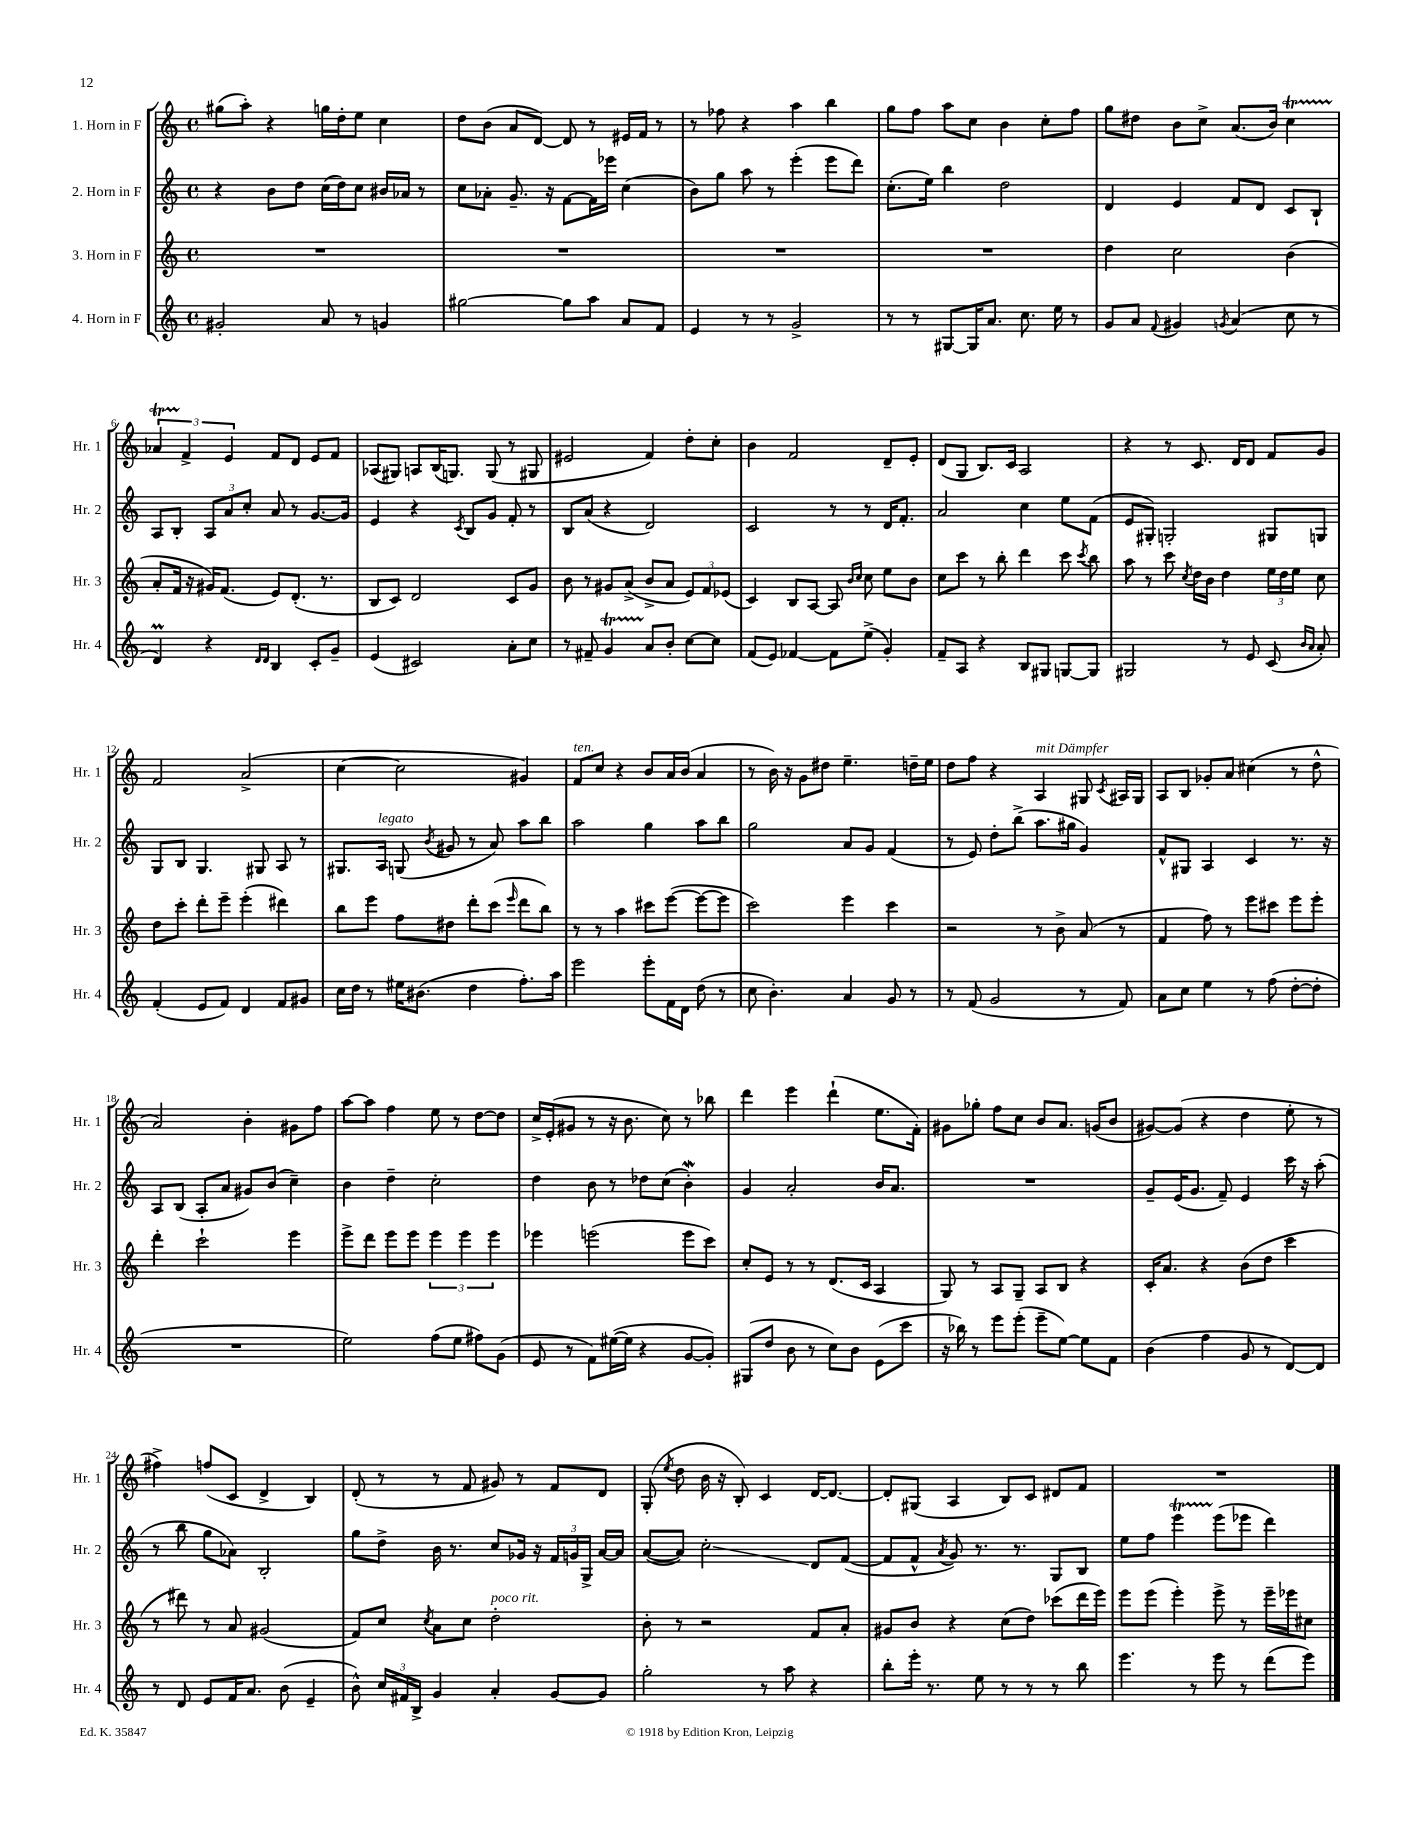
<<
\new StaffGroup <<
\new Staff = "s0" \with { instrumentName = "1. Horn in F" shortInstrumentName = "Hr. 1" } {
    \clef treble \key c \major \defaultTimeSignature \time 4/4
    \autoBeamOff gis''8[( a''8]-.) r4 g''16[ d''16-. e''8] c''4 |
    d''8[ b'8]( a'8[ d'8]~) d'8 r8 eis'16[ f'16] r8 |
    r8 fes''8 r4 a''4 b''4 |
    g''8[ f''8] a''8[ c''8] b'4 c''8[-. f''8] |
    g''8[ dis''8] b'8[ c''8]-> a'8.[( b'16]) c''4\startTrillSpan |
    \tuplet 3/2 { aes'4 f'4->\stopTrillSpan e'4 } f'8[ d'8] e'8[ f'8] |
    aes8[( gis8]) a8[ b16( g8.]) g8( r8 gis8 |
    eis'2 f'4) d''8[-. c''8]-. |
    b'4 f'2 d'8[-- e'8]-. |
    d'8[( g8] b8.[) c'16] a2 |
    r4 r8 c'8. d'16[ d'8] f'8[ g'8] |
    f'2 a'2->( |
    c''4~ c''2 gis'4) |
    f'8[^\markup { \italic "ten." } c''8] r4 b'8[ a'16 b'16]( a'4 |
    r8 b'16) r16 g'8[ dis''8] e''4.-- d''16[-- e''16] |
    d''8[ f''8] r4 a4^\markup { \italic "mit Dämpfer" } gis8 \acciaccatura { c'8 } ais16[ gis16] |
    a8[ b8] ges'8[-. a'8] cis''4( r8 d''8-^ |
    a'2) b'4-. gis'8[ f''8] |
    a''8[~ a''8] f''4 e''8 r8 d''8[~ d''8] |
    c''16[-> e'16-.( gis'8] r8 r16 b'8. c''8) r8 bes''8 |
    d'''4 e'''4 d'''4-!( e''8.[ f'16]-.) |
    gis'8[ ges''8]-. f''8[ c''8] b'8[ a'8.] g'16[( b'8] |
    gis'8[~) gis'8]( r4 d''4 e''8-. r8 |
    fis''4->) f''8[( c'8] d'4-> b4) |
    d'8-.( r8 r8 f'8 gis'8) r8 f'8[ d'8] |
    g8-.( \acciaccatura { e''8 } d''8 b'16 r16 b8-.) c'4 d'16[~ d'8.]~ |
    d'8[-. gis8]( a4 b8[) c'8] dis'8[ f'8] |
    R1 \bar "|." |
}
\new Staff = "s1" \with { instrumentName = "2. Horn in F" shortInstrumentName = "Hr. 2" } {
    \clef treble \key c \major \defaultTimeSignature \time 4/4
    \autoBeamOff r4 b'8[ d''8] c''16[( d''16) c''8] bis'16[ aes'16] r8 |
    c''8[ aes'8]-. g'8.-- r16 f'8[~ f'16 ees'''16] c''4( |
    b'8[) g''8] a''8 r8 e'''4-.( e'''8[ d'''8]) |
    c''8.[-.( e''16]) b''4 d''2 |
    d'4 e'4 f'8[ d'8] c'8[ b8]-! |
    a8[ b8]-. \tuplet 3/2 { a8[ a'8 c''8]-. } a'8 r8 g'8.[~ g'16] |
    e'4 r4 \acciaccatura { c'8 } b8[ g'8] f'8-. r8 |
    b8[ a'8]( r4 d'2) |
    c'2 r8 r8 d'16[ f'8.]-. |
    a'2 c''4 e''8[ f'8]( |
    e'8[ gis8]-.) g2-. gis8[ g8] |
    g8[ b8] g4. gis8 a8 r8 |
    gis8.[ a16]^\markup { \italic "legato" } g8( \acciaccatura { b'8 } gis'8 r8 a'8) a''8[ b''8] |
    a''2 g''4 a''8[ b''8] |
    g''2 a'8[ g'8] f'4( |
    r8 e'8) d''8[-. b''8]->( a''8.[ gis''16] g'4) |
    f'8[-^ gis8] a4 c'4 r8. r16 |
    a8[ b8]( a8[-. a'8] gis'8[) b'8]( c''4--) |
    b'4 d''4-- c''2-. |
    d''4 b'8 r8 des''8[ c''8]( b'4-.\mordent) |
    g'4 a'2-. b'16[ a'8.] |
    R1 |
    g'8[-- e'16( g'8.] f'8--) e'4 c'''16 r16 a''8-.( |
    r8 b''8 g''8[ aes'8]) b2-. |
    g''8[ d''8]-> b'16 r8. c''8[ ges'16] r16 \tuplet 3/2 { f'16[ g'16 g16]-> } a'16[~ a'16] |
    a'8[~( a'8]) c''2-.\glissando d'8[ f'8]~( |
    f'8[ f'8]-^ \acciaccatura { a'8 } g'8) r8. r8. g8[ b8] |
    e''8[ f''8] e'''4\startTrillSpan e'''8[\stopTrillSpan( ees'''8] d'''4) \bar "|." |
}
\new Staff = "s2" \with { instrumentName = "3. Horn in F" shortInstrumentName = "Hr. 3" } {
    \clef treble \key c \major \defaultTimeSignature \time 4/4
    \autoBeamOff R1 |
    R1 |
    R1 |
    R1 |
    d''4 c''2 b'4( |
    a'8[-. f'16] r16 gis'16[) f'8.]( e'8[) d'8.]-.( r8. |
    b8[ c'8]) d'2 c'8[ g'8] |
    b'8 r8 gis'8[ a'8]->( b'8[-> a'8] \tuplet 3/2 { e'8[) f'8 ees'8]( } |
    c'4) b8[ a8]~ a8 \grace { b'16[ c''16] } c''8 e''8[ b'8] |
    c''8[ c'''8] r8 b''8-. d'''4 c'''8 \acciaccatura { c'''8 } b''8 |
    a''8 r8 c'''8 \acciaccatura { c''8 } d''16[ b'16] d''4 \tuplet 3/2 { e''16[ d''16 e''16] } c''8 |
    d''8[ c'''8]-. d'''8[-. e'''8]-- e'''4-.( dis'''4) |
    b''8[ e'''8] f''8[ dis''8] d'''8[-. c'''8]( \grace { e'''16 } d'''8[ b''8]) |
    r8 r8 a''4 cis'''8[ e'''8]~( e'''8[~ e'''8] |
    c'''2) e'''4 c'''4 |
    r2 r8 b'8-> a'8( r8 |
    f'4 f''8) r8 e'''8[ cis'''8] e'''8[ e'''8]-. |
    d'''4-. c'''2-! e'''4 |
    e'''8[-> d'''8] e'''8[ e'''8] \tuplet 3/2 { e'''4 e'''4 e'''4 } |
    ees'''4 e'''2( e'''8[ c'''8]) |
    c''8[-. e'8] r8 r8 d'8.[( c'16] a4 |
    g8) r8 a8[ g8]-- a8[ b8] r4 |
    c'16[-. a'8.] r4 b'8[( d''8] c'''4 |
    r8 dis'''8) r8 a'8 gis'2( |
    f'8[) c''8] \acciaccatura { c''8 } a'8[ c''8] d''2-.^\markup { \italic "poco rit." } |
    b'8-. r8 r2 f'8[ a'8]-. |
    gis'8[ b'8] r4 c''8[( d''8]) ces'''8[( d'''16 e'''16]) |
    e'''8[ e'''8]( e'''4-.) e'''8-> r8 e'''16[-- ees'''16 cis''8] \bar "|." |
}
\new Staff = "s3" \with { instrumentName = "4. Horn in F" shortInstrumentName = "Hr. 4" } {
    \clef treble \key c \major \defaultTimeSignature \time 4/4
    \autoBeamOff gis'2-. a'8 r8 g'4 |
    gis''2~ gis''8[ a''8] a'8[ f'8] |
    e'4 r8 r8 g'2-> |
    r8 r8 gis8[~ gis16 a'8.] c''8. e''16 r8 |
    g'8[ a'8] \appoggiatura { f'8 } gis'4 \acciaccatura { g'8 } a'4( c''8 r8 |
    d'4\prall) r4 \grace { d'16[ d'16] } b4 c'8[-. g'8]-- |
    e'4( cis'2) a'8[-. c''8] |
    r8 fis'8-- g'4\startTrillSpan a'8[\stopTrillSpan b'8]-. c''8[~ c''8] |
    f'8[( e'8]) fes'4~ fes'8[ e''8]->( g'4-.) |
    f'8[-- a8] r4 b8[ gis8] g8[~ g8] |
    gis2 r8 e'8 c'8( \grace { b'16[ a'16] } a'8-.) |
    f'4-.( e'8[ f'8]) d'4 f'8[ gis'8] |
    c''16[ d''16] r8 eis''16[ bis'8.]( d''4 f''8.[-.) a''16] |
    e'''2 e'''8[-. f'16 d'16] d''8( r8 |
    c''8 b'4.-.) a'4 g'8 r8 |
    r8 f'8( g'2 r8 f'8) |
    a'8[ c''8] e''4 r8 f''8( d''8[~-. d''8]-. |
    R1 |
    e''2) f''8[( e''8] fis''8[) g'8]( |
    e'8 r8 f'8[) eis''16~( eis''16] r4 g'8[~ g'8]-.) |
    gis8[( d''8] b'8 r8 c''8[) b'8] e'8[( c'''8] |
    r16 bes''16) r8 e'''8[ e'''8]-.( e'''8[-- e''8]~) e''8[ f'8] |
    b'4( f''4 g'8 r8 d'8[~) d'8] |
    r8 d'8 e'8[ f'16 a'8.] b'8( e'4-- |
    b'8-^) \tuplet 3/2 { c''16[ fis'16 b16]-> } g'4 a'4-. g'8[~ g'8] |
    g''2-. r8 a''8 r4 |
    b''8[-. e'''16]-. r8. e''8 r8 r8 r8 b''8 |
    e'''4. r8 e'''8 r8 d'''8[( e'''8]) \bar "|." |
}
>>
>>
